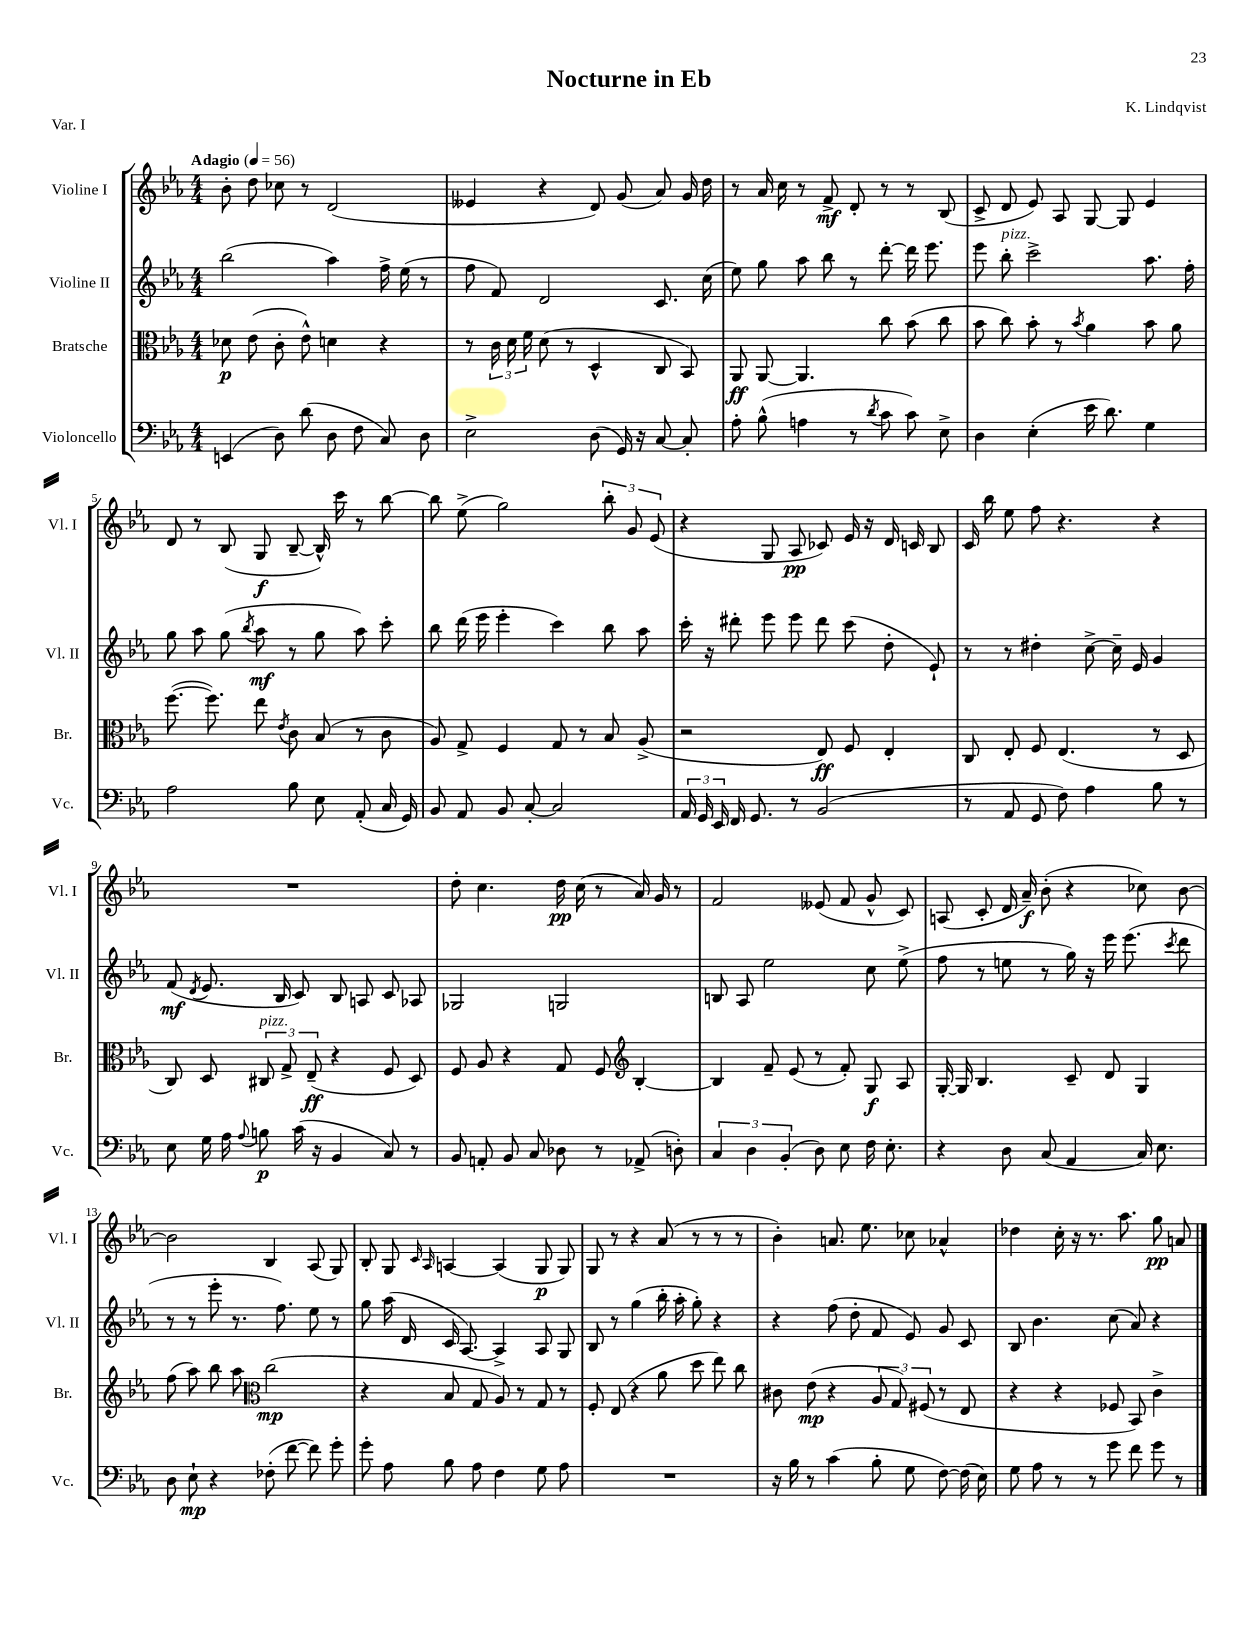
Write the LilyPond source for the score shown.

\header { title = "Nocturne in Eb" composer = "K. Lindqvist" piece = "Var. I" }
<<
\new StaffGroup <<
\new Staff = "s0" \with { instrumentName = "Violine I" shortInstrumentName = "Vl. I" } {
    \clef treble \key ees \major \numericTimeSignature \time 4/4 \tempo "Adagio" 4 = 56
    \autoBeamOff bes'8-. d''8 ces''8 r8 d'2( |
    eeses'4 r4 d'8) g'8( aes'8) g'16 d''16 |
    r8 aes'16 c''16 r8 f'8->\mf d'8-. r8 r8 bes8( |
    c'8-> d'8 ees'8) aes8 g8~ g8 ees'4 |
    d'8 r8 bes8( g8\f bes8~-- bes16-^) c'''16 r8 bes''8~ |
    bes''8 ees''8->( g''2) \tuplet 3/2 { bes''8-. g'8 ees'8( } |
    r4 g8 aes8\pp ces'8) ees'16 r16 d'16 c'16 bes8 |
    c'16 bes''16 ees''8 f''8 r4. r4 |
    R1 |
    d''8-. c''4. d''16\pp c''16( r8 aes'16) g'16 r8 |
    f'2 eeses'8( f'8 g'8-^ c'8) |
    a8( c'8-. d'16 aes'16--\f) bes'8-.( r4 ces''8) bes'8~ |
    bes'2 bes4 aes8( g8) |
    bes8-. g8 \grace { c'16 aes16 } a4~ a4( g8\p g8) |
    g8 r8 r4 aes'8( r8 r8 r8 |
    bes'4-.) a'8. ees''8. ces''8 aes'4-^ |
    des''4 c''16-. r16 r8. aes''8. g''8\pp a'8 \bar "|." |
}
\new Staff = "s1" \with { instrumentName = "Violine II" shortInstrumentName = "Vl. II" } {
    \clef treble \key ees \major \numericTimeSignature \time 4/4
    \autoBeamOff bes''2( aes''4) f''16-> ees''16( r8 |
    f''8 f'8) d'2 c'8. c''16( |
    ees''8) g''8 aes''8 bes''8 r8 d'''8~-. d'''16 ees'''8. |
    ees'''8 bes''8-.^\markup { \italic "pizz." } c'''2-> aes''8. f''16-. |
    g''8 aes''8 g''8( \acciaccatura { bes''8 } aes''8\mf r8 g''8 aes''8) c'''8-. |
    bes''8 d'''16( ees'''16 ees'''4-. c'''4) bes''8 aes''8 |
    c'''16-. r16 dis'''8-. ees'''8 ees'''8 dis'''8 c'''8( d''8-. ees'8-!) |
    r8 r8 dis''4-. c''8~-> c''16-- ees'16 g'4 |
    f'8\mf( \acciaccatura { d'8 } ees'8. bes16 c'8) bes8 a8 c'8 aes8 |
    ges2 g2 |
    b8 aes8 ees''2 c''8 ees''8->( |
    f''8 r8 e''8 r8 g''16) r16 ees'''16 ees'''8.( \acciaccatura { c'''8 } d'''8 |
    r8 r8 ees'''8-. r8. f''8.) ees''8 r8 |
    g''8 aes''16( d'16 c'16 aes8.~) aes4-> aes8 g8 |
    bes8 r8 g''4( bes''16-. aes''16-. g''8-.) r4 |
    r4 f''8( d''8-. f'8 ees'8) g'8 c'8 |
    bes8 bes'4. c''8( aes'8) r4 \bar "|." |
}
\new Staff = "s2" \with { instrumentName = "Bratsche" shortInstrumentName = "Br." } {
    \clef alto \key ees \major \numericTimeSignature \time 4/4
    \autoBeamOff des'8\p ees'8( c'8-. ees'8-^) d'4 r4 |
    r8 \tuplet 3/2 { c'16 d'16 f'16 } d'8( r8 d4-^ c8 bes,8) |
    aes,8\ff aes,8~ aes,4. c''8 bes'8( c''8 |
    bes'8 c''8) bes'8-. r8 \acciaccatura { bes'8 } aes'4 bes'8 aes'8 |
    f''8.~( f''8.) ees''8 \acciaccatura { ees'8 } c'8 bes8( r8 c'8 |
    aes8) g8-> f4 g8 r8 bes8 aes8->( |
    r2 ees8\ff) f8 ees4-. |
    c8 ees8-. f8 ees4.( r8 d8 |
    c8) d8 \tuplet 3/2 { cis8^\markup { \italic "pizz." } g8-> ees8--\ff( } r4 f8 d8) |
    f8 aes8 r4 g8 f8 \clef treble bes4~-. |
    bes4 f'8-- ees'8( r8 f'8-.) g8\f aes8 |
    g16~-. g16 bes4. c'8-- d'8 g4 |
    f''8( aes''8) bes''8 aes''8 \clef alto c''2\mp( |
    r4 bes8 g8 aes8) r8 g8 r8 |
    f8-. ees8( r4 aes'8 d''8 ees''8) c''8 |
    cis'8 ees'8\mp( r4 \tuplet 3/2 { aes8 g8) fis8( } r8 ees8 |
    r4 r4 fes8 bes,8) c'4-> \bar "|." |
}
\new Staff = "s3" \with { instrumentName = "Violoncello" shortInstrumentName = "Vc." } {
    \clef bass \key ees \major \numericTimeSignature \time 4/4
    \autoBeamOff e,4( d8) d'8( d8 f8 c8) d8 |
    ees2-> d8( g,16) r16 c8~ c8-. |
    aes8-. bes8-^( a4 r8 \acciaccatura { d'8 } c'8 c'8) ees8-> |
    d4 ees4-.( ees'16 d'8.) g4 |
    aes2 bes8 ees8 aes,8-.( c16 g,16) |
    bes,8 aes,8 bes,8 c8~-. c2 |
    \tuplet 3/2 { aes,16 g,16 ees,16 } f,16 g,8. r8 bes,2( |
    r8 aes,8 g,8 f8) aes4 bes8 r8 |
    ees8 g16 aes16 \appoggiatura { aes8 } b8\p c'16( r16 bes,4 c8) r8 |
    bes,8 a,8-. bes,8 c8 des8 r8 aes,8->( d8-.) |
    \tuplet 3/2 { c4 d4 bes,4-.( } d8) ees8 f16 ees8.-. |
    r4 d8 c8( aes,4 c16) ees8. |
    d8 ees8-!\mp r4 fes8-.( f'8~ f'8) g'8-. |
    g'8-. aes8 bes8 aes8 f4 g8 aes8 |
    R1 |
    r16 bes16 r8 c'4( bes8-. g8 f8~) f16( ees16) |
    g8 aes8 r8 r8 g'8 f'8 g'8 r8 \bar "|." |
}
>>
>>
